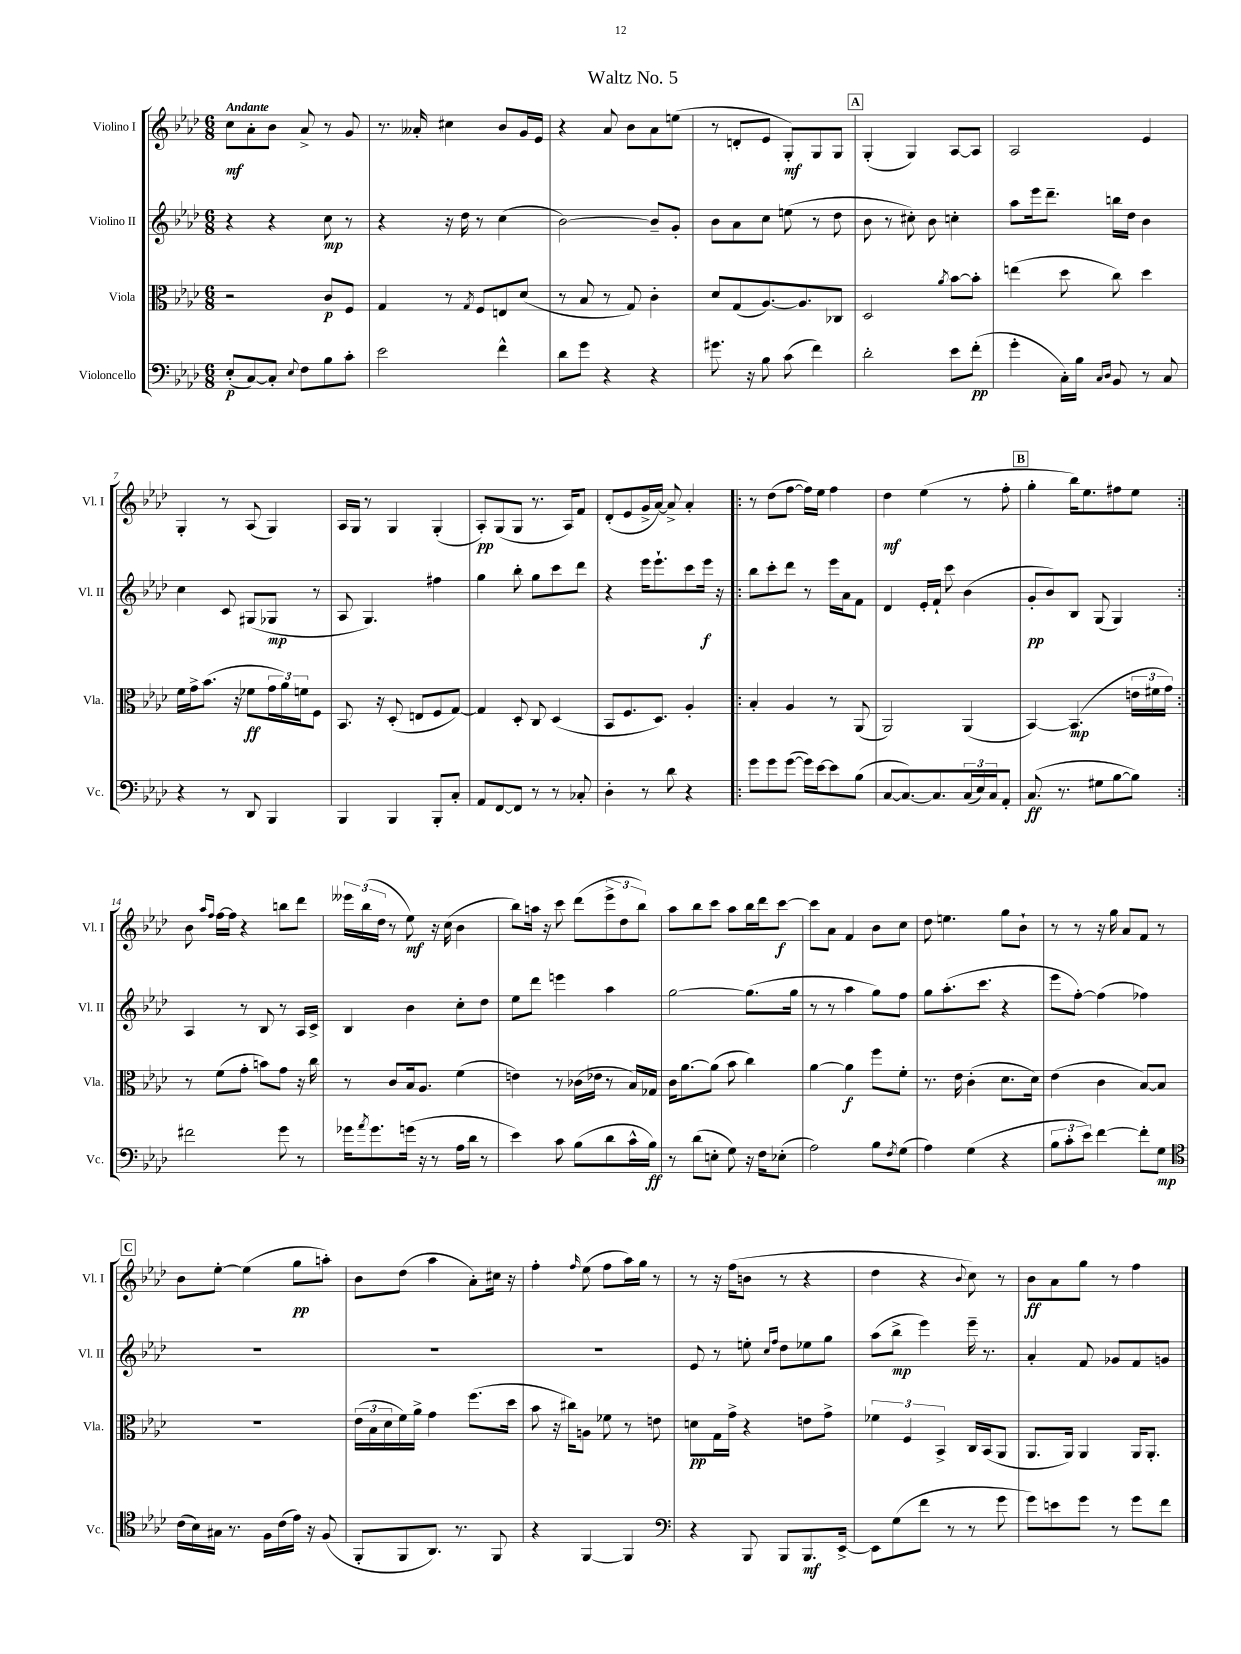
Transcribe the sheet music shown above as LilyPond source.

\header { title = "Waltz No. 5" }
<<
\new StaffGroup <<
\new Staff = "s0" \with { instrumentName = "Violino I" shortInstrumentName = "Vl. I" } {
    \clef treble \key aes \major \numericTimeSignature \time 6/8 \tempo "Andante"
    c''8\mf aes'8-. bes'8 aes'8-> r8 g'8 |
    r8. aeses'16-. cis''4 bes'8 g'16 ees'16 |
    r4 aes'8 bes'8 aes'8 e''8( |
    r8 d'8-. ees'8 g8-.\mf) g8 g8 |
    \mark \markup { \box "A" } g4-.( g4) aes8~ aes8 |
    aes2 ees'4 |
    g4-. r8 aes8( g4) |
    aes16 g16 r8 g4 g4-.( |
    aes8-.\pp) g8( g8 r8. aes16) f'8 |
    des'8-.( ees'8 g'16-> aes'16~) aes'8-> aes'4-. |
    \repeat volta 2 { r8 des''8( f''8~ f''16) ees''16 f''4 |
    des''4\mf ees''4( r8 f''8-. |
    \mark \markup { \box "B" } g''4-. bes''16) ees''8. fis''8 ees''8 | }
    bes'8 \grace { aes''16 f''16 } f''16~ f''16 r4 b''8 des'''8 |
    \tuplet 3/2 { eeses'''16 bes''16( des''16 } r8 ees''8\mf) r16 c''16( bes'4 |
    bes''8) a''16 r16 c'''8 des'''8( \tuplet 3/2 { ees'''8-> des''8 bes''8) } |
    aes''8 bes''8 c'''8 aes''8 bes''16 des'''16 c'''8~\f |
    c'''8 aes'8 f'4 bes'8 c''8 |
    des''8 e''4. g''8 bes'8-! |
    r8 r8 r16 g''16 aes'8 f'8 r8 |
    \mark \markup { \box "C" } bes'8 ees''8~-. ees''4( g''8\pp a''8-.) |
    bes'8 des''8( aes''4 aes'8-.) cis''16 r16 |
    f''4-. \grace { f''16 } ees''8( f''8 aes''16) g''16 r8 |
    r8 r16 f''16( b'8 r8 r4 |
    des''4 r4 \appoggiatura { bes'8 } c''8) r8 |
    bes'8\ff aes'8 g''8 r8 f''4 \bar "|." |
}
\new Staff = "s1" \with { instrumentName = "Violino II" shortInstrumentName = "Vl. II" } {
    \clef treble \key aes \major \numericTimeSignature \time 6/8
    r4 r4 c''8\mp r8 |
    r4 r16 des''16 r8 c''4( |
    bes'2~) bes'8-- g'8-. |
    bes'8 aes'8 c''8 e''8( r8 des''8 |
    \mark \markup { \box "A" } bes'8 r8 cis''8-.) bes'8 c''4-. |
    aes''8 ees'''16 des'''8.-- b''16 des''16 bes'4 |
    c''4 c'8 gis8( ges8\mp r8 |
    aes8 g4.) fis''4 |
    g''4 bes''8-. g''8 c'''8 des'''8 |
    r4 ees'''16 ees'''8.-! c'''8 ees'''16\f r16 |
    \repeat volta 2 { bes''8 c'''8-. des'''8 r8 ees'''16 aes'16 f'8 |
    des'4 ees'16-. f'16-! c'''8 bes'4( |
    \mark \markup { \box "B" } g'8-.\pp bes'8) bes8 g8( g4) | }
    aes4 r8 bes8 r8 aes16 c'16-> |
    bes4 bes'4 c''8-. des''8 |
    ees''8 des'''8 e'''4 aes''4 |
    g''2~ g''8.( g''16 |
    r8 r8 aes''4 g''8) f''8 |
    g''8 aes''8.-.( c'''8. r4 |
    ees'''8 f''8~-.) f''4( fes''4) |
    \mark \markup { \box "C" } R2. |
    R2. |
    R2. |
    ees'8 r8 e''8-. \grace { c''16 f''16 } des''8 ees''8 g''8 |
    aes''8( bes''8->\mp ees'''4) ees'''16-- r8. |
    aes'4-. f'8 ges'8 f'8 g'8 \bar "|." |
}
\new Staff = "s2" \with { instrumentName = "Viola" shortInstrumentName = "Vla." } {
    \clef alto \key aes \major \numericTimeSignature \time 6/8
    r2 c'8\p f8 |
    g4 r8 \acciaccatura { g8 } f8 e8 des'8( |
    r8 bes8 r8 g8) c'4-. |
    des'8 g8( aes8.~) aes8. ces8 |
    \mark \markup { \box "A" } des2 \acciaccatura { aes'8 } bes'8~ bes'8-. |
    e''4( des''8 c''8) des''4 |
    f'16 g'16-> bes'8.( r16 fes'8\ff \tuplet 3/2 { g'16 aes'16) f'16 } f8 |
    bes,8. r16 des8-.( e8 f8 g8~) |
    g4 des8-. c8 des4( |
    bes,8 f8. des8.) aes4-. |
    \repeat volta 2 { bes4-. aes4 r8 aes,8( |
    aes,2) aes,4( |
    \mark \markup { \box "B" } bes,4~) bes,4.\mp( \tuplet 3/2 { e'16 fis'16 g'16) } | }
    r8 f'8( g'8-. b'8) g'8 r16 c''16 |
    r8 c'8 bes16 aes8. f'4( |
    e'4) r8 ces'16( ees'16 r8 bes16) ges16 |
    c'16 aes'8.~ aes'8( bes'8 c''4) |
    aes'4~ aes'4\f f''8 f'8-. |
    r8. ees'16 c'4-.( des'8. des'16) |
    ees'4( c'4 bes8~) bes8 |
    \mark \markup { \box "C" } R2. |
    \tuplet 3/2 { ees'16( bes16 des'16 } f'16) aes'16-> g'4 f''8.( des''16 |
    bes'8 r16 cis''16) a8 fes'8 r8 e'8 |
    d'8\pp g16 g'16-> r4 e'8 g'8-> |
    \tuplet 3/2 { fes'4 f4 bes,4-> } c16 bes,16( aes,8 |
    aes,8. aes,16) aes,4 aes,16 aes,8.-. \bar "|." |
}
\new Staff = "s3" \with { instrumentName = "Violoncello" shortInstrumentName = "Vc." } {
    \clef bass \key aes \major \numericTimeSignature \time 6/8
    ees8-.\p( c8~) c8-. \appoggiatura { ees8 } f8 bes8 c'8-. |
    ees'2 f'4-^ |
    des'8 g'8 r4 r4 |
    gis'8. r16 bes8 c'8( f'4) |
    \mark \markup { \box "A" } des'2-. ees'8 f'8-.\pp( |
    g'4-. c16-.) bes16 \grace { c16 des16 } bes,8 r8 c8 |
    r4 r8 des,8 bes,,4 |
    bes,,4 bes,,4 bes,,8-. c8-. |
    aes,8 f,8~ f,8 r8 r8 ces8-. |
    des4-. r8 des'8 r4 |
    \repeat volta 2 { g'8 g'8 g'8~( g'16) ees'16~ ees'8 bes8( |
    c8~ c8.~) c8. \tuplet 3/2 { c16( ees16) c16 } aes,8-. |
    \mark \markup { \box "B" } c8.\ff( r8. gis8 bes8~ bes8) | }
    fis'2 g'8 r8 |
    ges'16 \acciaccatura { aes'8 } ges'8. g'16( r16 r8 aes16 des'16 r8 |
    ees'4) c'8 bes8( des'8 c'16-^ bes16\ff) |
    r8 des'8( e8-. g8) r16 f16 ees8-.( |
    aes2) bes8 \acciaccatura { f8 } g8( |
    aes4) g4( r4 |
    \tuplet 3/2 { bes8 c'8-. ees'8) } f'4~ f'8-. g8\mp |
    \mark \markup { \box "C" } \clef tenor c'16( bes16) gis16 r8. f16 c'16( ees'16) r16 f8( |
    f,8-. f,8 aes,8.) r8. f,8 |
    r4 f,4~ f,4 |
    \clef bass r4 bes,,8 bes,,8 bes,,8.\mf ees,16~-> |
    ees,8 g8( f'8 r8 r8 g'8 |
    g'8) e'8 g'8 r8 g'8 f'8 \bar "|." |
}
>>
>>
